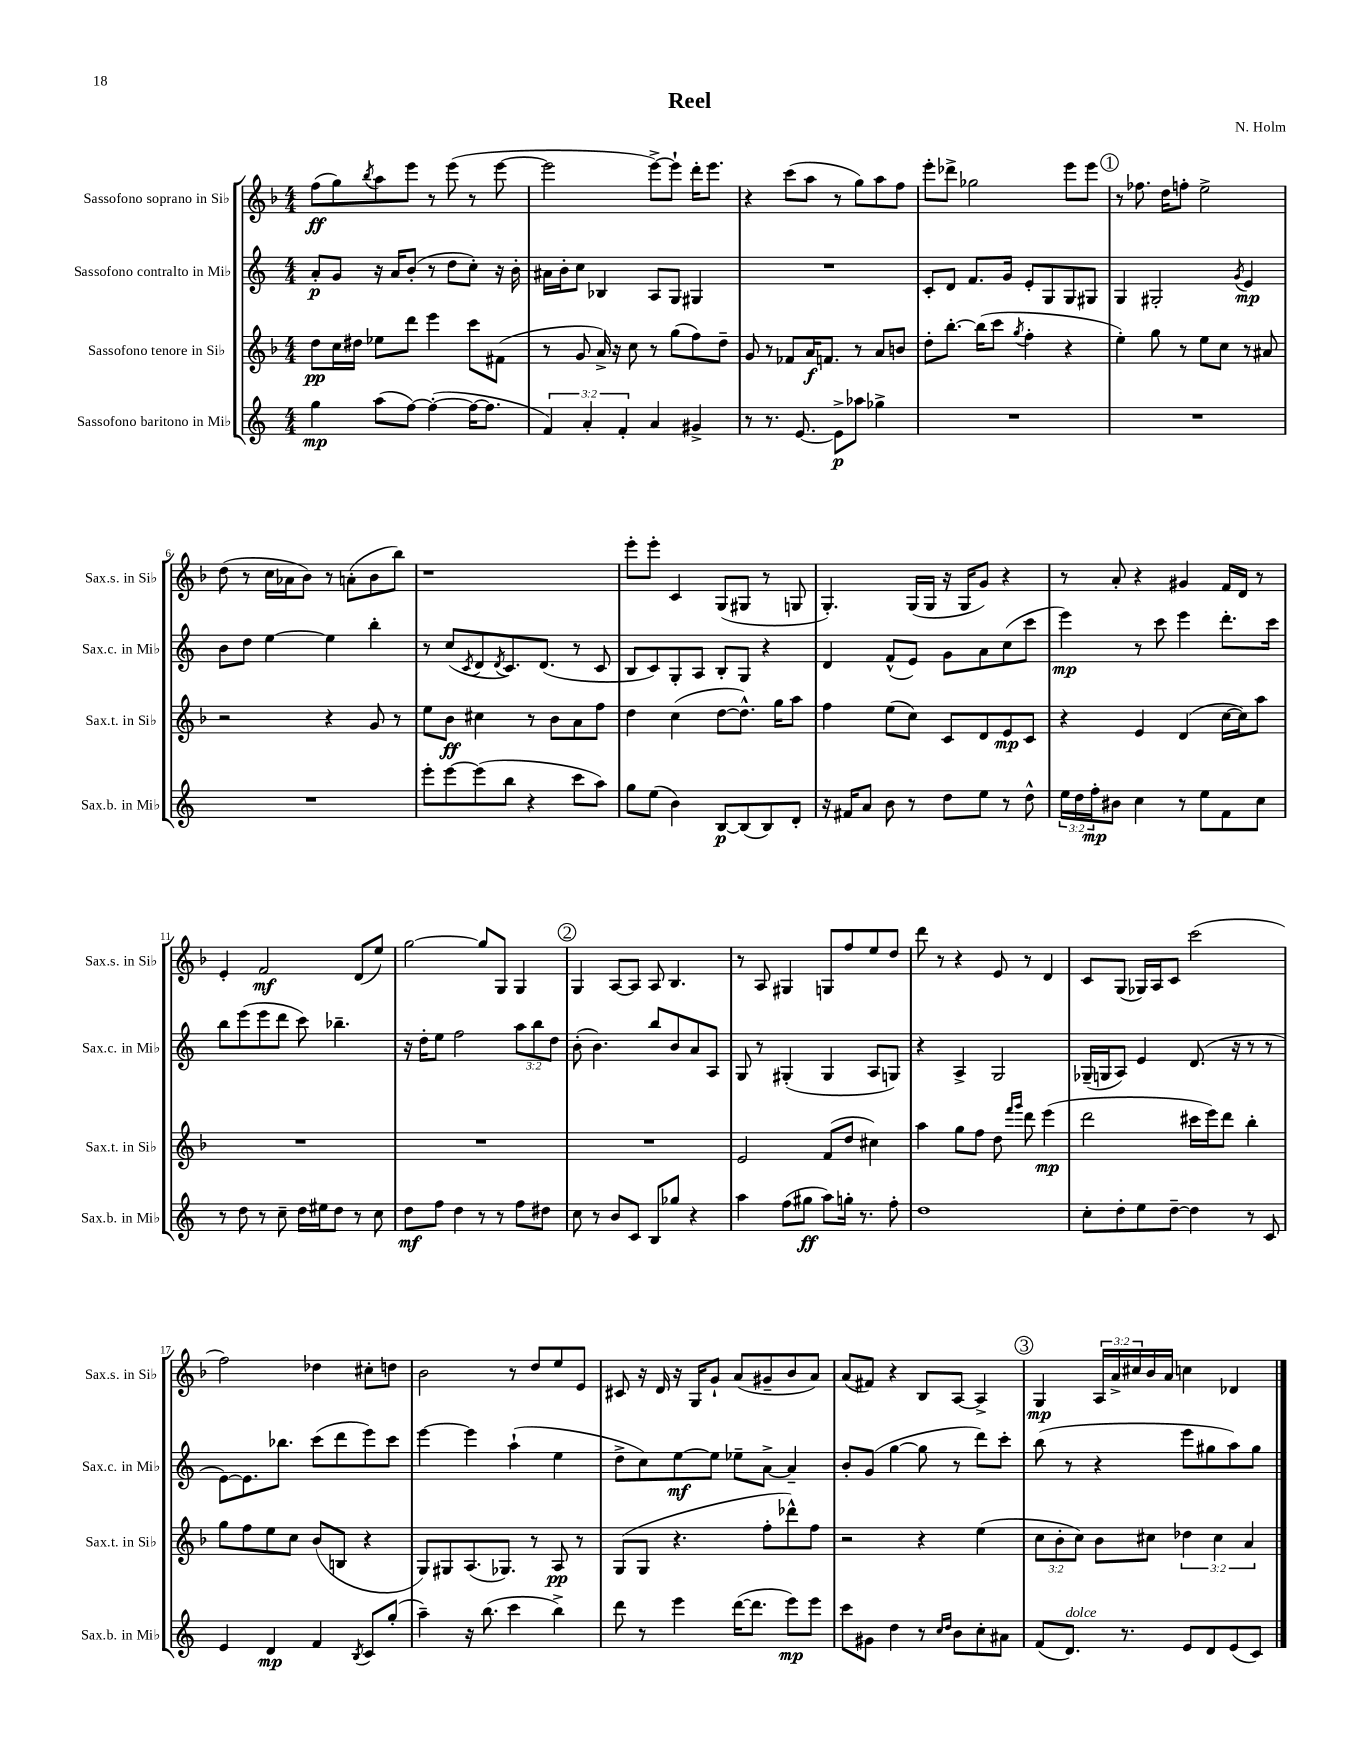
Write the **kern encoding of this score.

**kern	**kern	**kern	**kern
*staff4	*staff3	*staff2	*staff1
*clefG2	*clefG2	*clefG2	*clefG2
*k[]	*k[b-]	*k[]	*k[b-]
*M4/4	*M4/4	*M4/4	*M4/4
4gg\	8dd\L	8a'/L	(8ff\L
.	16cc\L	8g/J	8gg\)
.	16dd#\JJ	.	.
.	.	.	8qbb-/
(8aa\L	8ee-\L	16r	8aa\
.	.	16a/LK	.
[8ff\J)	8ddd\J	(8b'/J	8eee\J
(4ff'\_	4eee\	8r	8r
.	.	8dd\L	(8eee\
16ff\_LK	8ccc\L	8cc'\J)	8r
8.ff\]J	.	.	.
.	(8f#\J	16r	[8eee\
.	.	16b'\	.
=	=	=	=
6f/)	8r	16a#\LL	2eee\]
.	.	16b'\J	.
.	8g/	8cc\J	.
6a'/	.	.	.
.	16a^/)	4B-/	.
.	16r	.	.
6f'/	.	.	.
.	8cc\	.	.
4a/	8r	8A/L	[8eee^\L)
.	(8gg\L	8G/J	8eee`\]J
4g#^/	8ff\)	4G#/	16ddd'\LK
.	.	.	8.eee\J
.	8dd~\J	.	.
=	=	=	=
8r	8g/	1r	4r
8.r	8r	.	.
.	8f-/L	.	(8ccc\L
[8.e/	.	.	.
.	16a/K	.	8aa\J
.	8.f/J	.	.
8e^\]L	.	.	8r
8aa-\J	8r	.	8gg\L)
4gg-^\	8a/L	.	8aa\
.	8b/J	.	8ff\J
=	=	=	=
1r	8dd'\L	8c'/L	8eee'\L
.	[8.bb-'\J	8d/J	8ddd-^\J
.	.	8.f/L	2gg-\
.	(16bb-\]LK	.	.
.	8ccc\J	.	.
.	.	16g/Jk	.
.	8qgg/	.	.
.	4ff'\	8e'/L	.
.	.	8G/	.
.	4r	8G/	8eee\L
.	.	8G#/J	8eee\J
=	=	=	=
1r	4ee'\)	4G/	8r
.	.	.	8.ff-\
.	8gg\	2G#'/	.
.	.	.	16dd\LK
.	8r	.	8ff'\J
.	8ee\L	.	2ee^\
.	8cc\J	.	.
.	.	8qg/	.
.	8r	4e/	.
.	8a#/	.	.
=	=	=	=
1r	2r	8b\L	(8dd\
.	.	8dd\J	8r
.	.	[4ee\	16cc\LL
.	.	.	16a-\J
.	.	.	8b-\J)
.	4r	4ee\]	8r
.	.	.	(8a'\L
.	8g/	4bb'\	8b-\
.	8r	.	8bb-\J)
=	=	=	=
8eee'\L	8ee\L	8r	1r
[8eee\	8b-\J	(8cc/L	.
.	.	8qc/	.
(8eee\]	4cc#\	8d/	.
.	.	8qd/	.
8bb\J	.	8.c/)	.
4r	8r	.	.
.	.	(8.d/J	.
.	8b-\L	.	.
8ccc\L	8a\	8r	.
8aa\J)	8ff\J	8c/	.
=	=	=	=
8gg\L	4dd\	8B/L	8eee'\L
(8ee\J	.	8c/)	8eee'\J
4b\)	(4cc\	8G'/	4c/
.	.	8A/J	.
[8B/L	[8dd\L	8B'/L	(8G/L
(8B/]	8.dd^^\]J)	8G/J	8G#/J
8B/)	.	4r	8r
.	16gg\LK	.	.
8d'/J	8aa\J	.	8G/
=	=	=	=
16r	4ff\	4d/	4.G'/)
16f#/LK	.	.	.
8a/J	.	.	.
8b\	(8ee\L	(8f^^/L	.
8r	8cc\J)	8e/J)	(16G/LL
.	.	.	16G/JJ
8dd\L	8c/L	8g\L	16r
.	.	.	16G/LK
8ee\J	8d/	8a\	8g/J)
8r	8e/	(8cc\	4r
8dd^^\	8c/J	8ccc\J	.
=	=	=	=
24ee\LL	4r	4eee\)	8r
24dd\	.	.	.
24ff'\J	.	.	.
8b#\J	.	.	8a'/
4cc\	4e/	8r	4r
.	.	8ccc\	.
8r	(4d/	4eee\	4g#/
8ee\L	.	.	.
8f\	[16cc\LL	8.ddd'\L	16f/LL
.	16cc\]J)	.	16d/JJ
8cc\J	8aa\J	.	8r
.	.	16ccc\Jk	.
=	=	=	=
8r	1r	8bb\L	4e'/
8dd\	.	(8eee\	.
8r	.	8eee\	2f/
8cc~\	.	8ddd\J	.
16dd\LL	.	8ccc\)	.
16ee#\J	.	.	.
8dd\J	.	4.bb-~\	.
8r	.	.	(8d/L
8cc\	.	.	8ee/J)
=	=	=	=
8dd\L	1r	16r	[2gg\
.	.	16dd'\LK	.
8ff\J	.	8ee\J	.
4dd\	.	2ff\	.
8r	.	.	8gg/]L
8r	.	.	8G/J
8ff\L	.	12aa\L	4G/
.	.	12bb\	.
8dd#\J	.	.	.
.	.	12dd\J	.
=	=	=	=
8cc\	1r	(8b'\	4G/
8r	.	4.b\)	.
8b/L	.	.	[8A/L
8c/J	.	.	8A/]J
8B/L	.	8bb/L	8A/
8gg-/J	.	8b/	4.B-/
4r	.	8a/	.
.	.	8A/J	.
=	=	=	=
4aa\	2e/	8G/	8r
.	.	8r	8A/
(8ff\L	.	(4G#'/	4G#/
8gg#\J	.	.	.
8aa\L)	(8f/L	4G#/	8G/L
16gg'\Jk	8dd/J	.	8ff/
8.r	.	.	.
.	4cc#\)	8A/L	8ee/
8ff'\	.	8G/J)	8dd/J
=	=	=	=
1dd	4aa\	4r	8ddd\
.	.	.	8r
.	8gg\L	4A^/	4r
.	8ff\J	.	.
.	8dd\	2G/	8e/
.	16qqfff/LL	.	.
.	16qqggg/JJ	.	.
.	8ddd\	.	8r
.	(4eee\	.	4d/
=	=	=	=
8cc'\L	2ddd\	(16G-~/LL	8c/L
.	.	16G/J	.
8dd'\	.	8A/J)	(8G/J
8ee\	.	4e/	16G-/LL)
.	.	.	16A/J
[8dd~\J	.	.	8c/J
4dd\]	16ccc#\LL	(8.d/	(2ccc\
.	16eee\J)	.	.
.	8ddd\J	.	.
.	.	16r	.
8r	4bb-'\	8r	.
8c/	.	8r	.
=	=	=	=
4e/	8gg\L	[8e\L)	2ff\)
.	8ff\	8.e\]	.
4d/	8ee\	.	.
.	.	8.bb-\J	.
.	8cc\J	.	.
4f/	(8b-/L	(8ccc\L	4dd-\
.	8B/J	8ddd\	.
8qB/	.	.	.
8c/L	4r	8eee\)	8cc#'\L
(8gg'/J	.	8ccc\J	8dd\J
=	=	=	=
4aa~\)	8G/L)	[4eee\	2b-\
.	8G#/	.	.
16r	(8.A/	4eee\]	.
(8.bb\	.	.	.
.	8.G-/J)	.	.
4ccc\	.	(4aa`\	8r
.	8r	.	8dd/L
4bb^\)	8A/	4ee\	8ee/
.	8r	.	8e/J
=	=	=	=
8ddd\	(8G/L	8dd^\L	8c#/
8r	8G/J	8cc\)	16r
.	.	.	16d/
4eee\	4.r	[8ee\	16r
.	.	.	16G/LK
.	.	8ee\]J	8g`/J
([16ddd\LK	.	8ee-~\L	(8a/L
8.ddd\]J	.	.	.
.	8ff'\L	[8a^\J	8g#~/
8eee\L)	8ddd-^^\)	4a~/]	8b-/
8eee\J	8ff\J	.	8a/J)
=	=	=	=
8ccc\L	2r	8b'/L	(8a/L
8g#\J	.	(8g/J	8f#/J)
4dd\	.	[4gg\	4r
8r	4r	8gg\]	8B-/L
16qqcc/LL	.	.	.
16qqdd/JJ	.	.	.
8b\L	.	8r	[8A/J
8cc'\	(4ee\	8ddd\L)	4A^/]
8a#\J	.	8ccc'\J	.
=	=	=	=
(8f/L	12cc\L	(8bb\	4G/
.	12b-'\	.	.
8.d/J)	.	8r	.
.	12cc\J)	.	.
.	8b-\L	4r	24A/LL
.	.	.	24a^/
8.r	.	.	.
.	.	.	24cc#/
.	8cc#\J	.	16b-/
.	.	.	16a/JJ
8e/L	6dd-\	8eee\L	4cc\
8d/	.	8gg#\	.
.	6cc#\	.	.
(8e/	.	8aa\)	4d-/
.	6a/	.	.
8c/J)	.	8gg#\J	.
==	==	==	==
*-	*-	*-	*-
